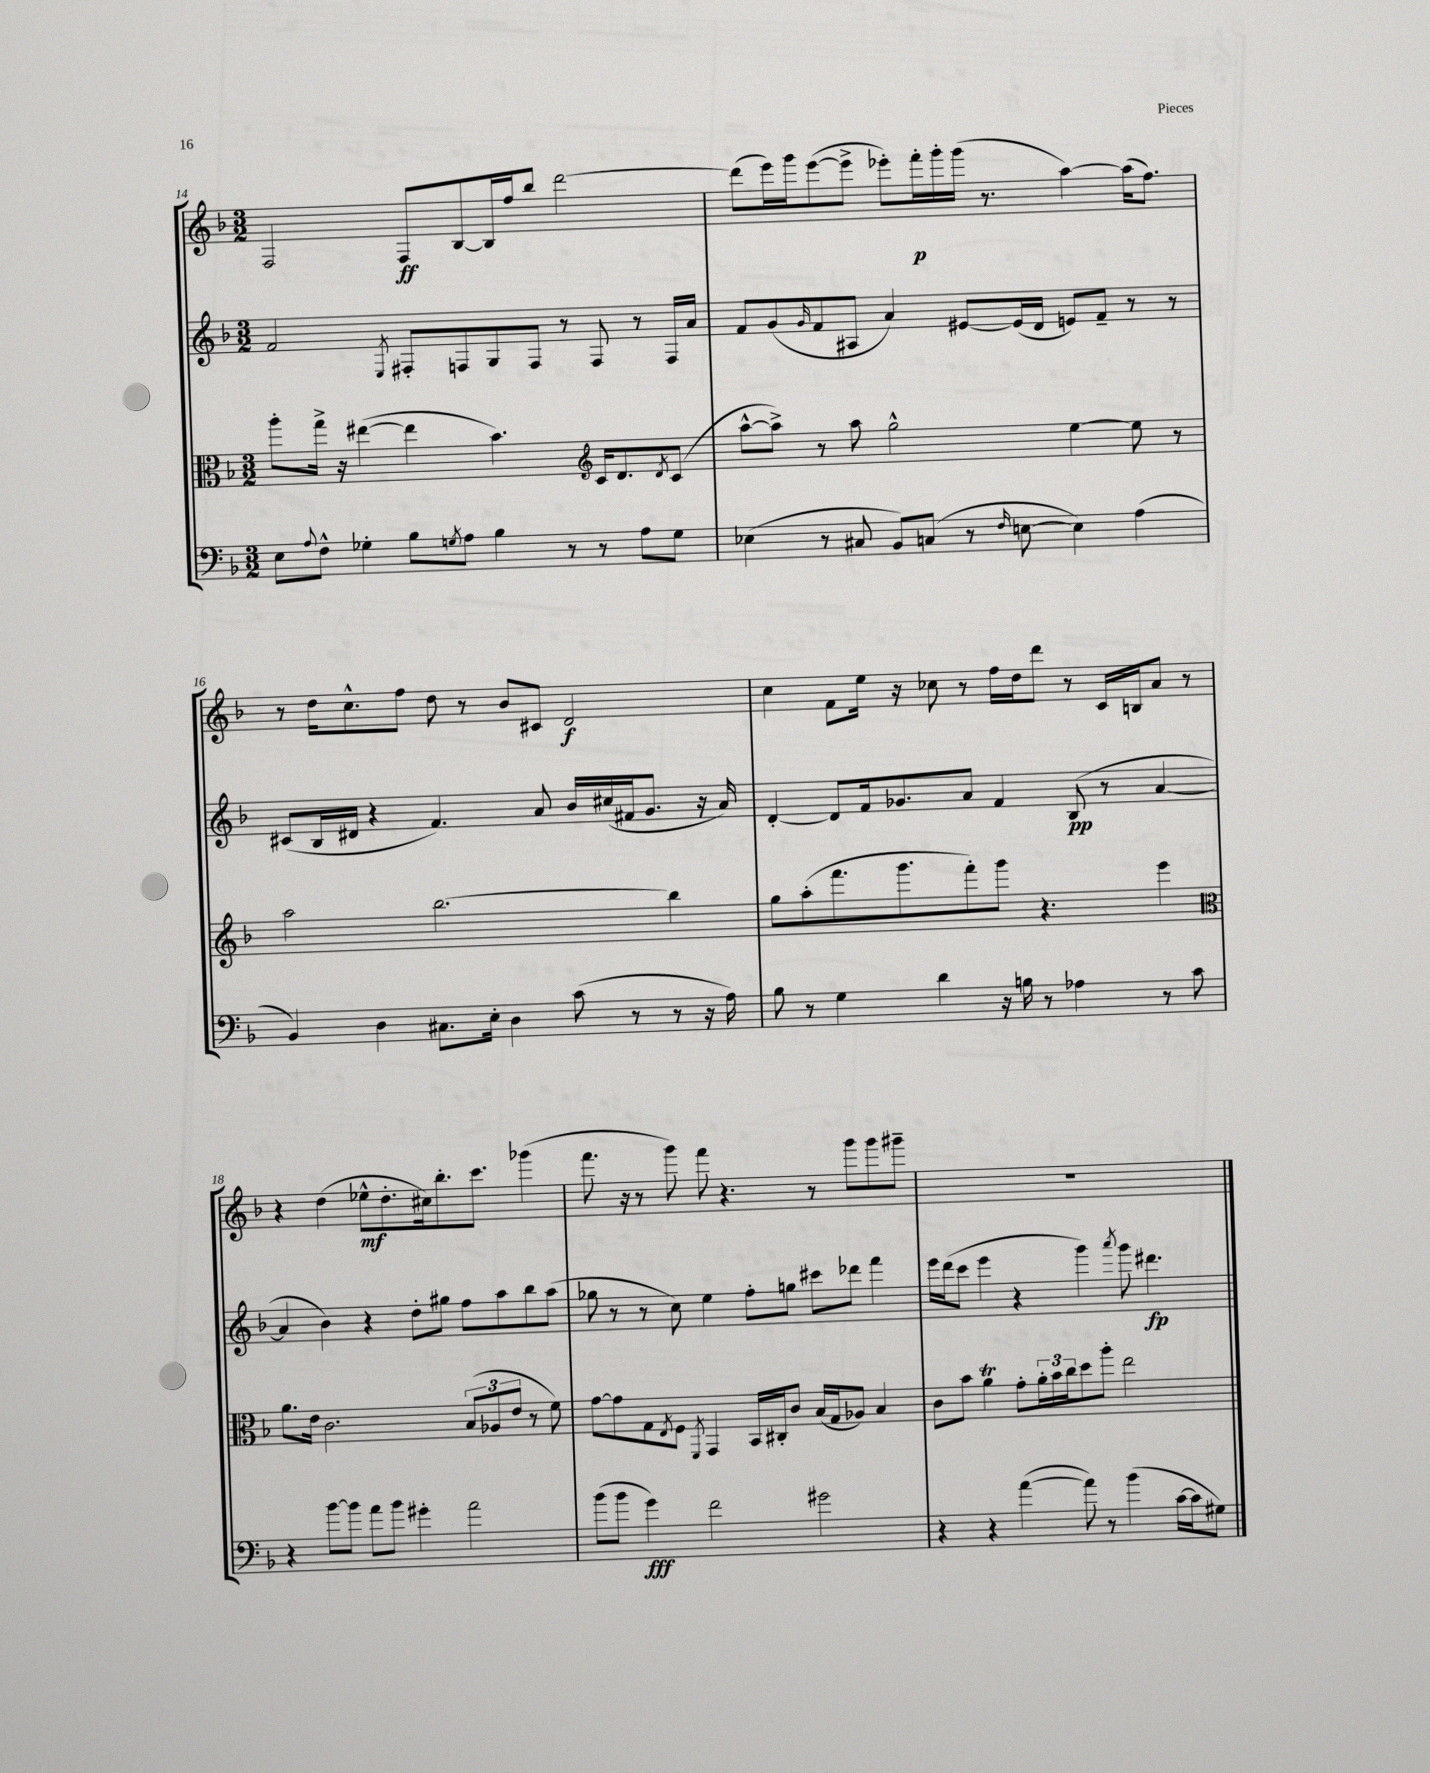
<<
\new StaffGroup <<
\new Staff = "s0" {
    \clef treble \key f \major \numericTimeSignature \time 3/2
    f2 f8\ff bes8~ bes16 f''16 bes''8 d'''2~ |
    d'''8( e'''16) g'''16 e'''8~( e'''8-> ees'''8-.) f'''16-.\p g'''16-. g'''16( r8. a''4~) a''16( f''8.) |
    r8 d''16 c''8.-^ f''8 d''8 r8 bes'8 cis'8 d'2\f |
    c''4 f'8 e''16 r16 ces''8 r8 f''16 d''16 d'''8 r8 c'16 b16 a'8 r8 |
    r4 d''4( ees''8-^\mf d''8.-. cis''16) bes''8.-. c'''8. ges'''4( |
    f'''8. r16 r8 g'''8) f'''8 r4. r8 g'''8 g'''8 gis'''8-- |
    R1. \bar "|." |
}
\new Staff = "s1" {
    \clef treble \key f \major \numericTimeSignature \time 3/2
    f'2 \acciaccatura { e8 } fis8-. f8 g8 f8 r8 f8 r8 f16 a'16 |
    f'8 g'8( \grace { g'16 } f'8 ais8 a'4) eis'8~ eis'16( d'16 e'8) f'8-- r8 r8 |
    cis'8( bes16 dis'16 r4 f'4.) a'8 bes'16 cis''16( fis'16 g'8. r16 a'16) |
    d'4~-. d'8 f'16 ges'8. a'8 f'4 bes8\pp( r8 a'4~ |
    a'4 bes'4) r4 d''8-. gis''8 f''8 a''8 bes''8 a''8( |
    ges''8 r8 r8 c''8) e''4 f''8-. g''8 cis'''8 des'''8 f'''4 |
    e'''16 d'''16( c'''8 e'''4 r4 g'''4) \acciaccatura { a'''8 } g'''8 dis'''4.\fp \bar "|." |
}
\new Staff = "s2" {
    \clef alto \key f \major \numericTimeSignature \time 3/2
    a''8-. g''16-> r16 eis''4~( eis''4 bes'4.) \clef treble c'16 d'8. \acciaccatura { d'8 } c'8( |
    a''8~-^ a''8->) r8 a''8 g''2-^ e''4~ e''8 r8 |
    a''2 bes''2.~ bes''4 |
    g''8 a''8-.( f'''8. g'''8. f'''8-.) g'''8 r4. e'''4 |
    \clef alto a'8. e'16 c'2. \tuplet 3/2 { bes8( aes8 e'8 } r8 f'8) |
    g'8~ g'8 g8 \acciaccatura { e8 } f8 \acciaccatura { f,8 } g,4 bes,16 cis16-. c'8 bes16( g16 aes8) bes4 |
    c'8 bes'8 a'4\trill g'8-. \tuplet 3/2 { a'16-. bes'16 c''16 } d''8 a''8-. e''2 \bar "|." |
}
\new Staff = "s3" {
    \clef bass \key f \major \numericTimeSignature \time 3/2
    e8 \appoggiatura { a8 } f8-^ ges4-. bes8 \acciaccatura { g8 } a8 bes4 r8 r8 a8 g8 |
    ees4( r8 cis8 bes,8) c8( r8 \grace { f16 } e8~ e4) a4( |
    bes,4) d4 cis8. e16-. d4 c'8( r8 r8 r16 a16) |
    bes8 r8 g4 d'4 r16 b16 r8 aes4 r8 c'8 |
    r4 bes'8~ bes'8 a'8 bes'8 gis'4-. a'2 |
    bes'8( bes'8 g'4\fff) f'2 gis'2 |
    r4 r4 a'4~( a'8) r8 bes'4( c'16~ c'16 gis8) \bar "|." |
}
>>
>>
\layout { \context { \Score currentBarNumber = #14 } }
